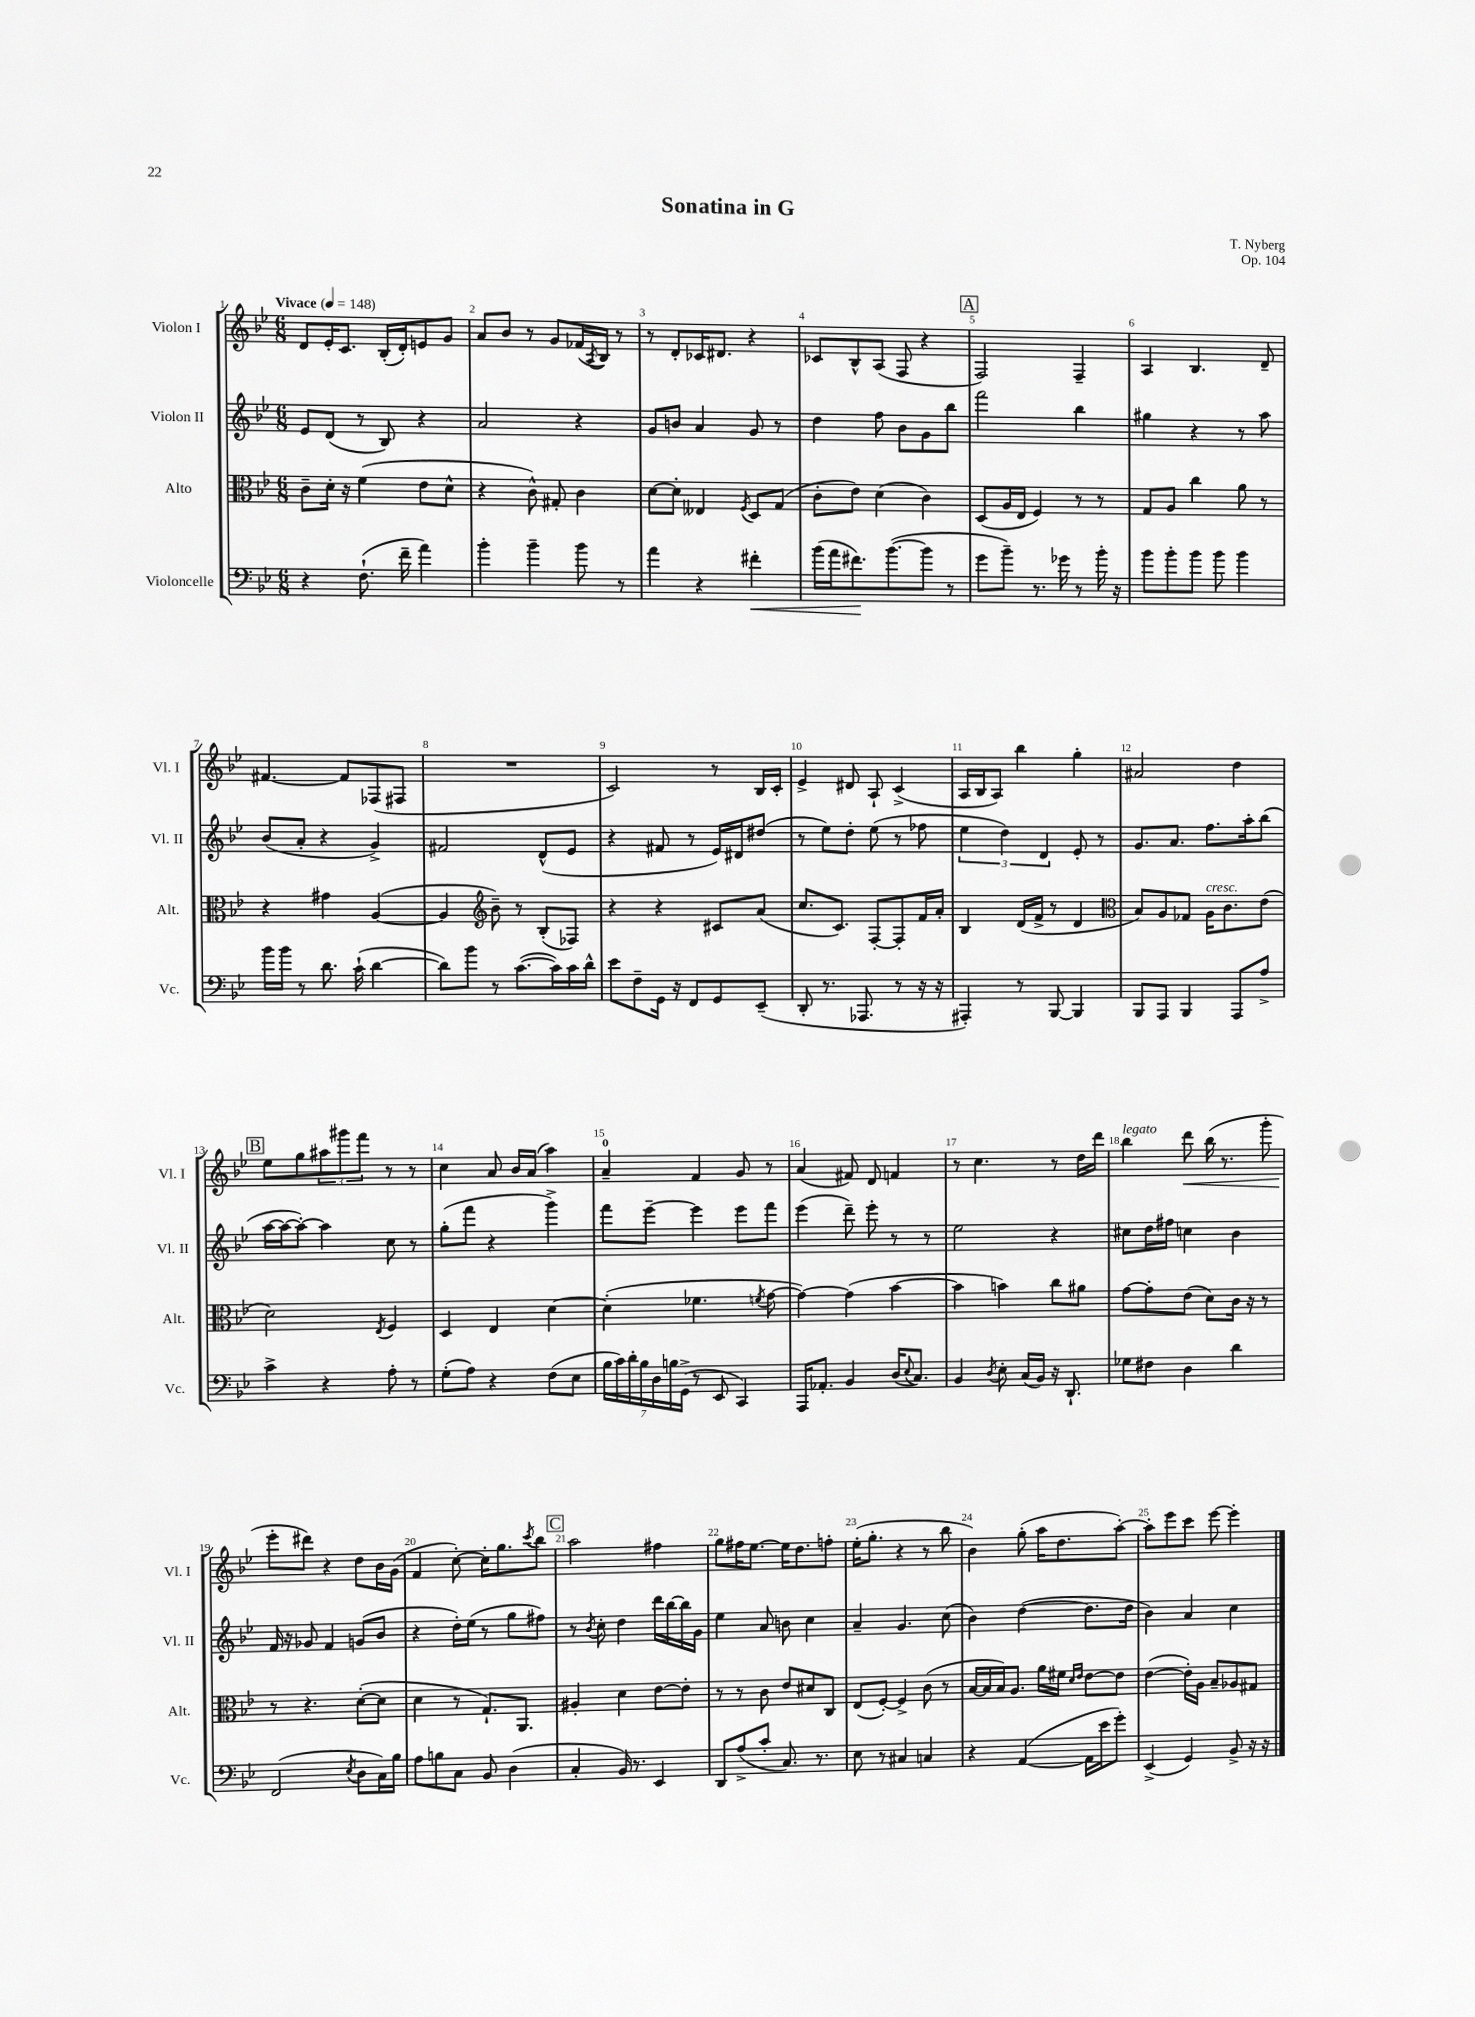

**kern	**kern	**kern	**kern
*staff4	*staff3	*staff2	*staff1
*clefF4	*clefC3	*clefG2	*clefG2
*k[b-e-]	*k[b-e-]	*k[b-e-]	*k[b-e-]
*M6/8	*M6/8	*M6/8	*M6/8
*MM148	*MM148	*MM148	*MM148
4r	8c~	8e-	8d
.	16d'	(8d	16e-'
.	16r	.	8.c
(8.F`	(4f	8r	.
.	.	8B-)	(16B-'
16f~	.	.	16d')
4a)	8e-	4r	8e
.	8d^^	.	8g
=	=	=	=
4b-'	4r	2a	8a
.	.	.	8b-
4b-~	8c^^)	.	8r
.	8G#'	.	8g
8b-	4c	4r	(16f-
.	.	.	8qA
.	.	.	16B-)
8r	.	.	8r
=	=	=	=
4a	[8d	8g	8r
.	8d']	8b	8d'
4r	4E--	4a	16c-
.	.	.	8.d#
.	8qF	.	.
4f#'	8D	8g	4r
.	(8G	8r	.
=	=	=	=
(16b-	8c'	4dd	8c-
16a	.	.	.
8.f#)	8e-)	.	8B-^^
.	(4d	8ff	(8A
([8.b-	.	.	.
.	.	8b-	8F
8b-]	4c)	8g	4r
8r	.	8bb-	.
=	=	=	=
8g	(8D	2fff	2F)
8b-~)	16A	.	.
.	16E-	.	.
8.r	4F)	.	.
16g-	.	.	.
8r	8r	4bb-	4F~
16b-'	8r	.	.
16r	.	.	.
=	=	=	=
8b-	8G	4gg#	4A
8b-'	8A	.	.
8b-	4cc	4r	4.B-
8b-	.	.	.
4b-	8a	8r	.
.	8r	8aa	8d~
=	=	=	=
16b-	4r	(8b-	[4.f#
16b-	.	.	.
8r	.	8a'	.
8.d	4g#	4r	.
.	.	.	8f#]
(16c`	.	.	.
[4d	([4A	4g^)	(8F-
.	.	.	8F#
=	=	=	=
8d])	4A]	2f#	2.r
8b-	.	.	.
*	*clefG2	*	*
8r	8b-~)	.	.
([8.c	8r	.	.
.	(8B-'	(8d^^	.
16c])	.	.	.
16c	8F-)	8e-	.
16d^^	.	.	.
=	=	=	=
8e-	4r	4r	2c)
8F~	.	.	.
16GG	4r	8f#	.
16r	.	.	.
8FF	.	8r	.
8GG	8c#	16e-)	8r
.	.	16d#	.
(8EE-~	(8a	(8dd#	16B-
.	.	.	16c'
=	=	=	=
8DD'	8.cc	8r	4e-^
8.r	.	8ee-)	.
.	8.c)	.	.
.	.	8dd'	8d#
8.AAA-	.	.	.
.	[8F'	(8ee-	8A`
8r	8F']	8r	(4c^
16r	16f	8ff-	.
16r	16a'	.	.
=	=	=	=
4AAA#')	4B-	6ee-	16A
.	.	.	16B-
.	.	.	8A)
.	.	6dd)	.
8r	(16d	.	4bb-
.	16f^	.	.
.	.	6d	.
[8BBB-	8r	.	.
4BBB-]	4d	8e-'	4gg'
.	.	8r	.
=	=	=	=
*	*clefC3	*	*
8BBB-	8B-)	8.g	2a#
8AAA	8A	.	.
.	.	8.a	.
4BBB-	8G-	.	.
.	16A	8.ff	.
.	8.c	.	.
8AAA	.	.	4dd
.	.	16aa'	.
8A^	(8e-	(8bb-	.
=	=	=	=
4c^	2d)	[16aa	8ee-
.	.	16aa_	.
.	.	8aa'_)	8gg
4r	.	4aa]	12aa#
.	.	.	12ggg#
.	.	.	12fff
.	8qE-	.	.
8A'	4F	8cc	8r
8r	.	8r	8r
=	=	=	=
(8G'	4D	(8gg'	4cc
8A)	.	8fff	.
4r	4E-	4r	8a
.	.	.	16b-
.	.	.	(16a
(8F	[4d	4ggg^)	4aa)
8E-	.	.	.
=	=	=	=
28B-	(4d']	8fff	4a~
28c)	.	.	.
28d'	.	.	.
28B-	.	.	.
.	.	[8eee-~	.
28D	.	.	.
28B	.	.	.
(28GG^	.	.	.
8r	4.f-	4eee-]	4f
8EE-	.	.	.
4CC)	.	8eee-	8g
.	8qf	.	.
.	[8g	8fff	8r
=	=	=	=
16AAA	4g_)	(4eee-	(4a
8.AA-'	.	.	.
4BB-	(4g]	8ddd~)	8f#)
.	.	8eee-'	8d
(16D	[4b-	8r	4f
8qqE-	.	.	.
8.C)	.	.	.
.	.	8r	.
=	=	=	=
4BB-	4b-]	2ee-	8r
.	.	.	4.cc
8qD	.	.	.
8E-'	4b)	.	.
(16C	.	.	.
16BB-)	.	.	.
16r	8cc	4r	8r
8.DD`	.	.	.
.	8a#	.	16dd
.	.	.	16ddd
=	=	=	=
8G-	[8g	8cc#	4bb-
8F#	8g']	16dd	.
.	.	16ff#	.
4D	(8e-	4cc	8ddd
.	8d)	.	(16bb-
.	.	.	8.r
4d	16c	4b-	.
.	16r	.	.
.	8r	.	8ggg'
=	=	=	=
(2FF	8r	16f	8eee-'
.	.	16r	.
.	4.r	8g-	8ddd#)
.	.	4f	4r
8qE-	.	.	.
8D	([8d'	(8g	8dd
16C)	8d]	8b-	16b-
16B-	.	.	(16g
=	=	=	=
8A	4d	4r	4f
8B	.	.	.
8C	8r	16dd')	[8cc')
.	.	(16ee-	.
8BB-	8.G`)	8r	16cc']
.	.	.	8.gg
(4D	.	8gg	.
.	8.AA	.	.
.	.	.	8qccc
.	.	8ff#)	8bb-
=	=	=	=
4C'	4A#'	8r	2aa
.	.	8qb-	.
.	.	8cc'	.
16BB-)	4d	4dd	.
8.r	.	.	.
4EE-	[8e-	16ddd	4ff#
.	.	[16bb-	.
.	8e-']	16bb-]	.
.	.	16g	.
=	=	=	=
8DD	8r	4ee-	8gg
(8A^	8r	.	16ff#
.	.	.	[8.ee-
8c'	8c	8a	.
8.C)	8e-	8b	16ee-]
.	.	.	8.dd
.	8d#	4cc	.
8.r	.	.	.
.	8C	.	8ff'
=	=	=	=
8E-	(8E-	4a~	(16ee-'
.	.	.	8.gg'
8r	[8F')	.	.
4C#	4F^]	4.g	4r
4C	(8c	.	8r
.	8r	(8cc	8bb-
=	=	=	=
4r	[16B-	4b-)	4b-)
.	16B-]	.	.
.	16B-)	.	.
.	8.A	.	.
([4AA	.	([4dd	(8gg'
.	16a	.	16aa
.	16f#	.	8.dd
.	16qqd	.	.
.	16qqe-	.	.
16AA]	[8e-	8.dd]	.
16e-	.	.	.
8g')	8e-]	.	[8aa')
.	.	16dd	.
=	=	=	=
(4EE-^	([4e-	4b-)	8aa']
.	.	.	8eee-
4GG)	16e-'])	4a	8ccc
.	16A	.	.
.	8B-~	.	[8eee-
8BB-^	8A-	4cc	4eee-']
16r	8G#	.	.
16r	.	.	.
==	==	==	==
*-	*-	*-	*-
